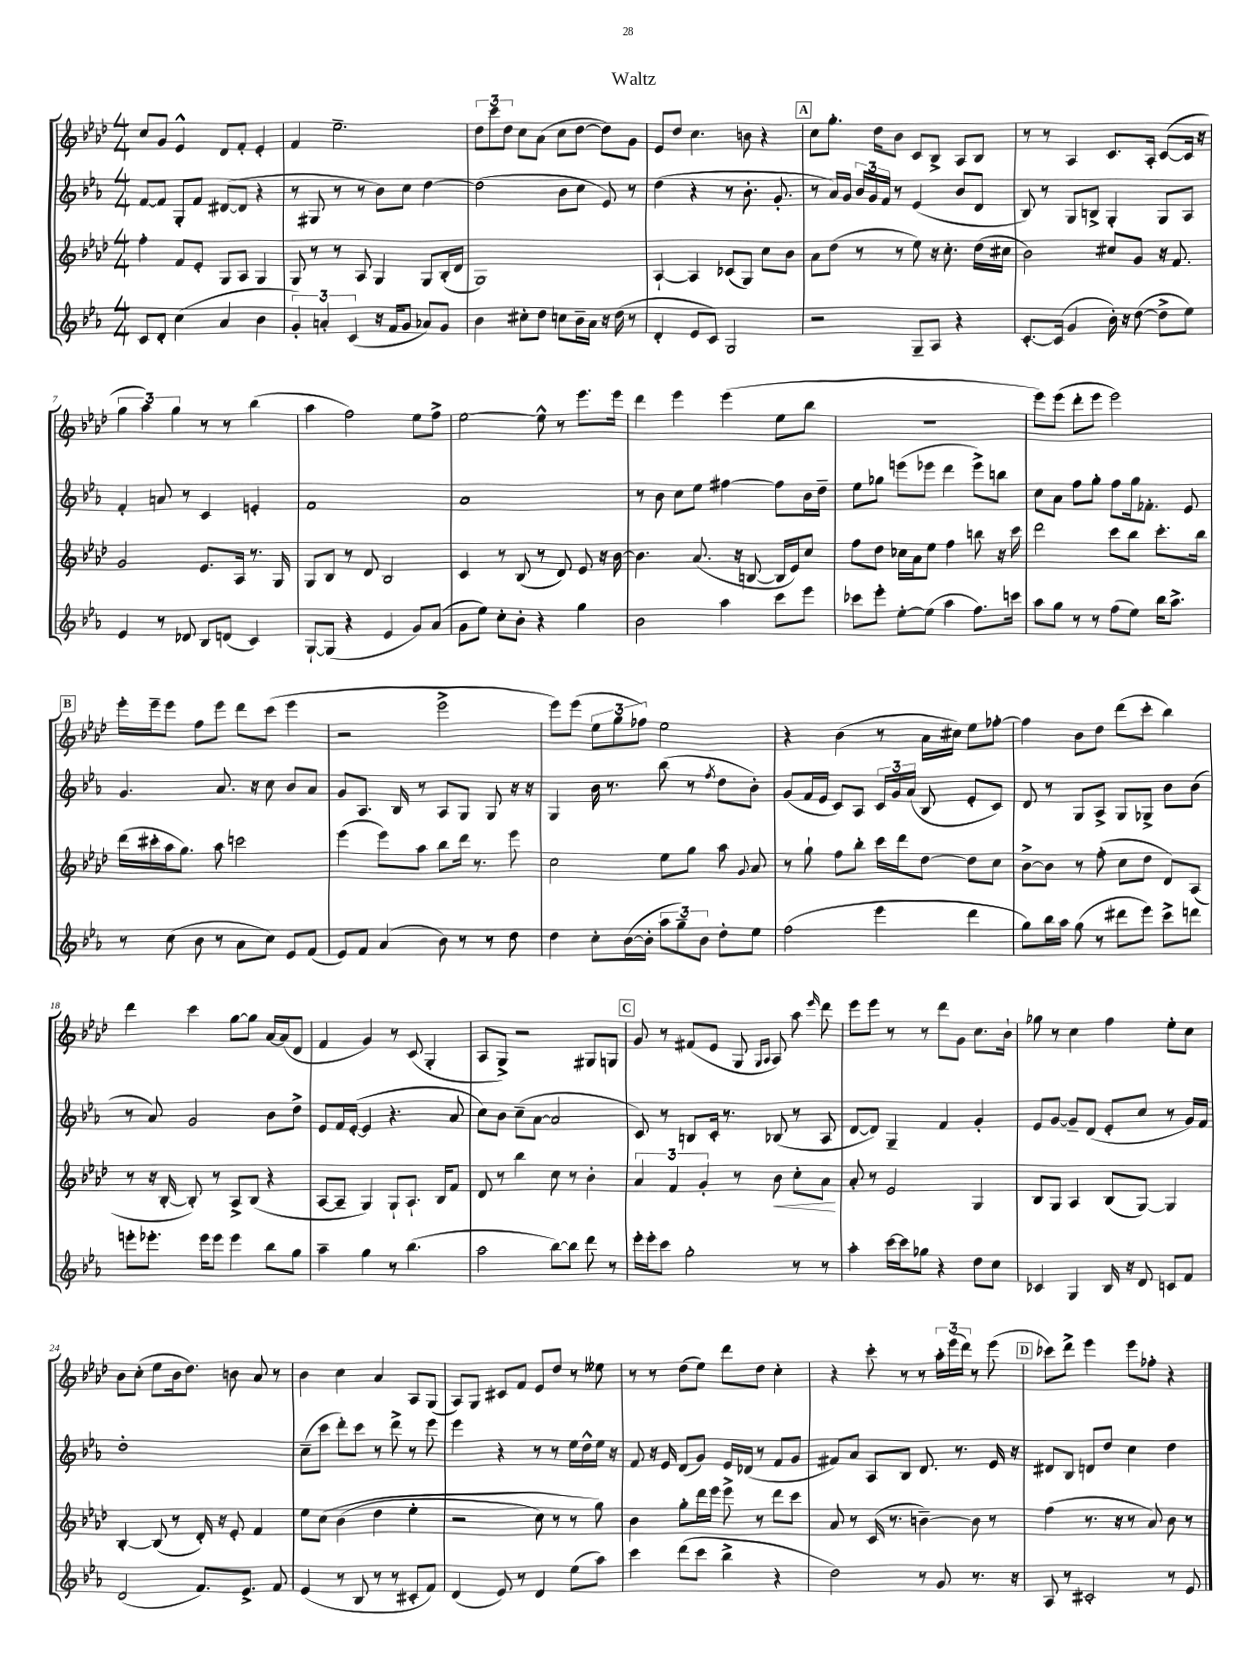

**kern	**kern	**dynam	**kern	**kern
*part4	*part3	*part3	*part2	*part1
*staff4	*staff3	*staff3	*staff2	*staff1
*clefG2	*clefG2	*	*clefG2	*clefG2
*k[b-e-a-]	*k[b-e-a-d-]	*	*k[b-e-a-]	*k[b-e-a-d-]
*M4/4	*M4/4	*	*M4/4	*M4/4
=1	=1	=1	=1	=1
8c/L	4ff'\	.	[8f/L	8cc/L
8d'/J	.	.	8f/J]	8g/J
(4cc\	8f/L	.	8G'/L	4e-^^/
.	8e-'/J	.	8f/J	.
4a-/	8G/L	.	([8d#X/L	8d-/L
.	8A-/J	.	8d#/J]	8f'/J
4b-\	4G/	.	4r	4e-'/
=2	=2	=2	=2	=2
6g'/)	8G/	.	8r	4f/
.	8r	.	8G#X/	.
6an'/	.	.	.	.
.	8r	.	8r	2.ee-~\
(6c/	.	.	.	.
.	8A-/	.	8r	.
16r	4G/	.	8b-\L)	.
16f/KL	.	.	.	.
8g/J	.	.	8cc\J	.
8a-X/L)	8G/L	.	[4dd\	.
8g/J	(16B-'/L	.	.	.
.	16d-/JJ	.	.	.
=3	=3	=3	=3	=3
4b-\	1G)	.	(2dd\]	12dd-\L
.	.	.	.	12ccc\
.	.	.	.	12dd-\J
8cc#X'\L	.	.	.	8cc\L
8dd\J	.	.	.	(8a-\J
8ccn\L	.	.	8b-\L	8cc\L
16b-~\L	.	.	8cc\J	[8dd-\J
16a-\JJ	.	.	.	.
16r	.	.	8e-/)	8dd-\L])
(16dd\	.	.	.	.
8r	.	.	8r	8g\J
=4	=4	=4	=4	=4
4d'/	[4A-`/	.	(4dd\	8e-/L
.	.	.	.	8dd-/J
8e-/L	4A-/]	.	4r	4.cc\
8c/J)	.	.	.	.
2G/	(8c-X/L	.	8r	.
.	8G/J)	.	8.b-'\	8bn\
.	8cc\L	.	.	4r
.	.	.	8.g'/	.
.	8b-\J	.	.	.
!!LO:REH:place=s1:t=A
=5	=5	=5	=5	=5
2r	8a-\L	.	8r	8cc\L
.	(8dd-\J	.	16a-/LL)	8.gg'\J
.	.	.	16g/JJ	.
.	8r	.	24b-/LL	.
.	.	.	24g/	.
.	.	.	.	16dd-\KL
.	.	.	24f/JJ	.
.	8r	.	8r	8b-\J
8G~/L	8ee-\)	.	(4e-/	8c/L
8A-/J	16r	.	.	8B-^/J
.	8.cc'\	.	.	.
4r	.	.	8b-/L	8A-/L
.	(16dd-\LL	.	8d/J	8B-/J
.	16cc#X\JJ	.	.	.
=6	=6	=6	=6	=6
[8.c'/L	2b-\)	.	8B-/)	8r
.	.	.	8r	8r
(16c/Jk]	.	.	.	.
4g/	.	.	8G/L	4A-/
.	.	.	8Bn^/J	.
16b-'\)	8cc#X/L	.	4G'/	8.c/L
16r	.	.	.	.
([8dd\	8g/J	.	.	.
.	.	.	.	16A-'/Jk
8dd^\L]	16r	.	8G/L	([8c/L
.	8.f/	.	.	.
8ee-\J)	.	.	8A-/J	16c/Jk]
.	.	.	.	16r
!!LO:LB:g=z
=7	=7	=7	=7	=7
4e-/	2g/	.	4f'/	6gg\
.	.	.	.	6aa-\)
8r	.	.	8an/	.
.	.	.	.	6gg\
8d-X/	.	.	8r	.
8B-/L	8.e-/L	.	4c/	8r
(8dn/J	.	.	.	8r
.	16A-/Jk	.	.	.
4c/)	8.r	.	4en'/	(4bb-\
.	16G/	.	.	.
=8	=8	=8	=8	=8
[8G`/L	8G/L	.	1f	4aa-\
(8G/J]	8B-/J	.	.	.
4r	8r	.	.	2ff\)
.	8d-/	.	.	.
4e-/	2B-/	.	.	.
8g/L)	.	.	.	8ee-\L
(8a-/J	.	.	.	8ff^\J
=9	=9	=9	=9	=9
8g\L	4c/	.	1a-	[2ee-\
8ee-\J)	.	.	.	.
8cc'\L	8r	.	.	.
8b-'\J	(8B-/	.	.	.
4r	8r	.	.	8ee-^^\]
.	8d-/)	.	.	8r
4gg\	8e-/	.	.	8.eee-\L
.	16r	.	.	.
.	[16b-\	.	.	16eee-\Jk
=10	=10	=10	=10	=10
2b-\	4.b-\]	.	8r	4ddd-\
.	.	.	8b-\	.
.	.	.	8cc\L	4eee-\
.	(8.a-/	.	8ee-\J	.
4aa-\	.	.	[4ff#X\	(4eee-\
.	16r	.	.	.
.	[8Bn/	.	.	.
8ccc\L	16B/LL]	.	8ff#\L]	8ee-\L
.	16e-/J)	.	.	.
8eee-\J	8cc/J	.	16b-\L	8bb-\J
.	.	.	16dd~\JJ	.
=11	=11	=11	=11	=11
8ccc-X\L	8ff\L	.	8ee-\L	1r
8eee-'\J	8dd-\J	.	8gg-X\J	.
[8ee-'\L	16cc-X\LL	.	(8eeen\L	.
.	16a-\J	.	.	.
(8ee-\J]	8ee-\J	.	8eee-X\J	.
4aa-\	4ff\	.	4ddd\	.
8.ff\L)	8bbn\	.	8eee-^\L)	.
.	16r	.	8bbn\J	.
16cccn\Jk	16ccc\	.	.	.
=12	=12	=12	=12	=12
8aa-\L	2ddd-\	.	8cc\L	8eee-\L)
8gg\J	.	.	8a-\J	(8eee-\J
8r	.	.	8ff\L	8ddd-'\L
8r	.	.	8gg'\J	8eee-\J
(8ff\L	8ccc\L	.	8ff\L	2eee-\)
8ee-\J)	8bb-\J	.	16gg\k	.
.	.	.	8.f-X'\J	.
16bb-\KL	8.ccc'\L	.	.	.
8.aa-^\J	.	.	.	.
.	.	.	8e-/	.
.	16bb-\Jk	.	.	.
!!LO:LB:g=z
!!LO:REH:place=s1:t=B
=13	=13	=13	=13	=13
8r	(16ddd-\LL	.	4.g/	16eee-'\LL
.	16ccc#X'\	.	.	16eee-~\J
(8cc\	16aa-\J	.	.	8eee-\J
.	8.gg\J)	.	.	.
8b-\	.	.	.	8ff\L
8r	8aa-\	.	8.a-/	8eee-\J
8a-\L	2cccn\	.	.	8ddd-\L
.	.	.	16r	.
8cc\J)	.	.	8cc\	(8ccc\J
8e-/L	.	.	8b-/L	4eee-\
(8f/J	.	.	8a-/J	.
=14	=14	=14	=14	=14
8e-/L)	(4eee-\	.	8g/L	2r
8f/J	.	.	8.A-/J	.
(4a-/	8eee-\L)	.	.	.
.	.	.	16B-/	.
.	8aa-\J	.	8r	.
8b-\)	8bb-\L	.	8A-/L	2eee-^\
8r	16ddd-\Jk	.	8G/J	.
.	8.r	.	.	.
8r	.	.	8G/	.
8dd\	8eee-\	.	16r	.
.	.	.	16r	.
=15	=15	=15	=15	=15
4dd\	2cc\	.	4G/	8eee-\L)
.	.	.	.	(8eee-\J
8cc'\L	.	.	16b-\	12ee-\L
.	.	.	8.r	.
.	.	.	.	12gg\
([16b-\L	.	.	.	.
.	.	.	.	12ff-X\J)
16b-'\JJ]	.	.	.	.
12aa-\L	8ee-\L	.	(8bb-\	2ee-\
12gg~\)	.	.	.	.
.	8gg\J	.	8r	.
12b-\J	.	.	.	.
.	.	.	8qff/	.
8dd'\L	8aa-\	.	8dd\L	.
.	8qqg/	.	.	.
8ee-\J	8a-/	.	8b-'\J)	.
=16	=16	=16	=16	=16
(2ff\	8r	.	(8g/L	4r
.	8gg`\	.	16f/L	.
.	.	.	16e-/JJ	.
.	8ff\L	.	8c/L)	(4b-\
.	8bb-'\J	.	8A-/J	.
4eee-\	16ccc\LL	.	24c/LL	8r
.	.	.	24g/	.
.	16ddd-\J	.	.	.
.	.	.	(24a-/JJ	.
.	[8dd-\J	.	8B-/	16a-\LL
.	.	.	.	16cc#X\JJ)
4ddd\	8dd-\L]	.	8e-'/L	8ee-\L
.	8cc\J	.	8c/J)	[8ff-X'\J
=17	=17	=17	=17	=17
8gg\L)	[8b-^\L	.	8d/	4ff-\]
16bb-\L	8b-\J]	.	8r	.
16aa-\JJ	.	.	.	.
(8gg\	8r	.	8G/L	8b-\L
8r	(8ff'\	.	8A-^/J	8dd-\J
8ddd#X\L	8cc\L	.	8G/L	(8ddd-\L
8eee-\J)	8dd-\J	.	8G-X^/J	8ccc'\J
8ccc^\L	8d-/L)	.	8b-\L	4bb-\)
8dddn\J	(8A-/J	.	(8b-\J	.
!!LO:LB:g=z
=18	=18	=18	=18	=18
8eeen'\L	8r	.	8r	4ddd-\
8.eee-X'\J	16r	.	8a-/)	.
.	[16B-'/	.	.	.
.	8B-'/])	.	2g/	4ccc\
16eee-\KL	.	.	.	.
8eee-\J	8r	.	.	.
4eee-\	8A-^/L	.	.	[8gg\L
.	(8B-/J	.	.	8gg\J]
8bb-\L	4r	.	8b-\L	[16a-/LL
.	.	.	.	(16a-/J]
8gg\J	.	.	8dd^\J	8d-/J
=19	=19	=19	=19	=19
4aa-~\	[8A-/L	.	8e-/L	4f/
.	8A-~/J]	.	16f/L	.
.	.	.	([16e-'/JJ	.
4gg\	4G/)	.	4e-/]	4g/)
8r	8G`/L	.	4.r	8r
(4.bb-\	8.A-`/J	.	.	(8c/
.	.	.	.	4G'/
.	16B-/KL	.	.	.
.	8f/J	.	8a-/	.
=20	=20	=20	=20	=20
2aa-\	8d-/	.	8cc\L)	8A-/L
.	8r	.	8b-\J	8G^/J)
.	4bb-\	.	(8cc~\L	2r
.	.	.	[8a-\J	.
[8bb-\L)	8cc\	.	2a-/]	.
8bb-\J]	8r	.	.	.
8ddd\	4b-'\	.	.	8G#X/L
8r	.	.	.	8Gn/J
!!LO:REH:place=s1:t=C
=21	=21	=21	=21	=21
16eee-'\LL	6a-/	.	8c/)	8g/
16eee-'\J	.	.	.	.
8ccc\J	.	.	8r	8r
.	6f/	.	.	.
2gg'\	.	.	8Bn/L	(8f#X/L
.	6g'/	.	.	.
.	.	.	16c'/Jk	8e-/J
.	.	.	8.r	.
.	8r	.	.	8G/
.	.	.	.	16qqG/LL
.	.	.	.	16qqA-/JJ
!	!	!LO:HP:b	!	!
.	8b-\	<	(8B-X/	8A-/)
8r	8cc'\L	.	8r	8aa-\
.	.	.	.	16qqeee-/
8r	8a-\J	.	8A-/	8ddd-\
.	.	[	.	.
=22	=22	=22	=22	=22
4aa-'\	8a-'/	.	[8d/L	8eee-\L
.	8r	.	8d/J])	8eee-\J
[16ccc\LL	2e-/	.	4G~/	8r
16ccc\J]	.	.	.	.
8gg-X\J	.	.	.	8r
4r	.	.	4f/	8ddd-\L
.	.	.	.	8g\J
8dd\L	4G/	.	4g'/	8.cc\L
8cc\J	.	.	.	.
.	.	.	.	16b-`\Jk
=23	=23	=23	=23	=23
4c-X/	8B-/L	.	8e-/L	8gg-X\
.	8G/J	.	[8g/J	8r
4G/	4A-/	.	8g~/L]	4cc\
.	.	.	(8d/J	.
16B-/	(8B-/L	.	8e-'/L	4ff\
16r	.	.	.	.
8d/	[8G/J)	.	8cc/J	.
8cn/L	4G/]	.	8r	8ee-'\L
8f/J	.	.	16g/LL)	8cc\J
.	.	.	16f/JJ	.
!!LO:LB:g=z
=24	=24	=24	=24	=24
(2d/	[4B-'/	.	1dd'	8b-\L
.	.	.	.	(8cc'\J
.	(8B-/]	.	.	8ee-\L
.	8r	.	.	16b-\k
.	.	.	.	8.dd-\J)
8.f/L)	16d-'/)	.	.	.
.	16r	.	.	.
.	8e-'/	.	.	8bn\
8.e-^/J	.	.	.	.
.	4f/	.	.	8a-/
8f/	.	.	.	8r
=25	=25	=25	=25	=25
(4e-/	8ee-\L	.	(8cc~\L	4b-\
.	(8cc\J	.	8ccc\J	.
8r	(4b-\	.	8ddd'\L)	4cc\
8B-/	.	.	8ccc\J	.
8r	4dd-\	.	8r	4a-/
8r	.	.	8ddd^\	.
8c#X'/L	4ee-'\	.	8r	8A-/L
8f/J)	.	.	8eee-\	(8G/J
=26	=26	=26	=26	=26
(4d/	2r	.	4eee-\	8A-/L)
.	.	.	.	8G/J
8e-/)	.	.	4r	8c#X/L
8r	.	.	.	8f/J
4d/	8cc\)	.	8r	8e-/L
.	8r	.	8r	8dd-/J
(8ee-\L	8r	.	16ee-\LL	8r
.	.	.	16dd^^\	.
8aa-\J)	8gg\)	.	16ee-\JJ	8ee--X\
.	.	.	16r	.
=27	=27	=27	=27	=27
4ccc\	4b-\	.	8f/	8r
.	.	.	16r	8r
.	.	.	16e-/	.
(8ddd\L	8gg'\L	.	(8d/L	(8dd-\L
8ccc\J	16ddd-\L	.	8g/J)	8ee-\J)
.	16eee-\JJ	.	.	.
4bb-^\	8eee-^\	.	16e-/LL	8ddd-\L
.	.	.	(16d-X/JJ	.
.	8r	.	8r	8dd-\J
4r	8ddd-\L	.	8f/L	4cc'\
.	8ccc\J	.	8g/J	.
=28	=28	=28	=28	=28
2dd\)	8a-/	.	8f#X/L)	4r
.	8r	.	8a-/J	.
.	(16c/	.	8A-/L	8ccc'\
.	8.r	.	.	.
.	.	.	8B-/J	8r
8r	[4bn~\)	.	8.d/	8r
8g/	.	.	.	24aa-'\LL
.	.	.	.	(24eee-\
.	.	.	8.r	.
.	.	.	.	24ddd-\JJ)
8.r	8b\]	.	.	8r
.	8r	.	16e-/	(8eee-\
16r	.	.	16r	.
!!LO:REH:place=s1:t=D
=29	=29	=29	=29	=29
8A-/	(4ff\	.	8d#X/L	8ccc-X\L)
8r	.	.	8B-/J	8ddd-^\J
2c#X'/	8.r	.	8dn/L	4eee-\
.	.	.	8dd/J	.
.	16r	.	.	.
.	8r	.	4cc\	8eee-\L
.	8a-/)	.	.	8ff-X'\J
8r	8b-\	.	4dd\	4r
8e-/	8r	.	.	.
==	==	==	==	==
*-	*-	*-	*-	*-
